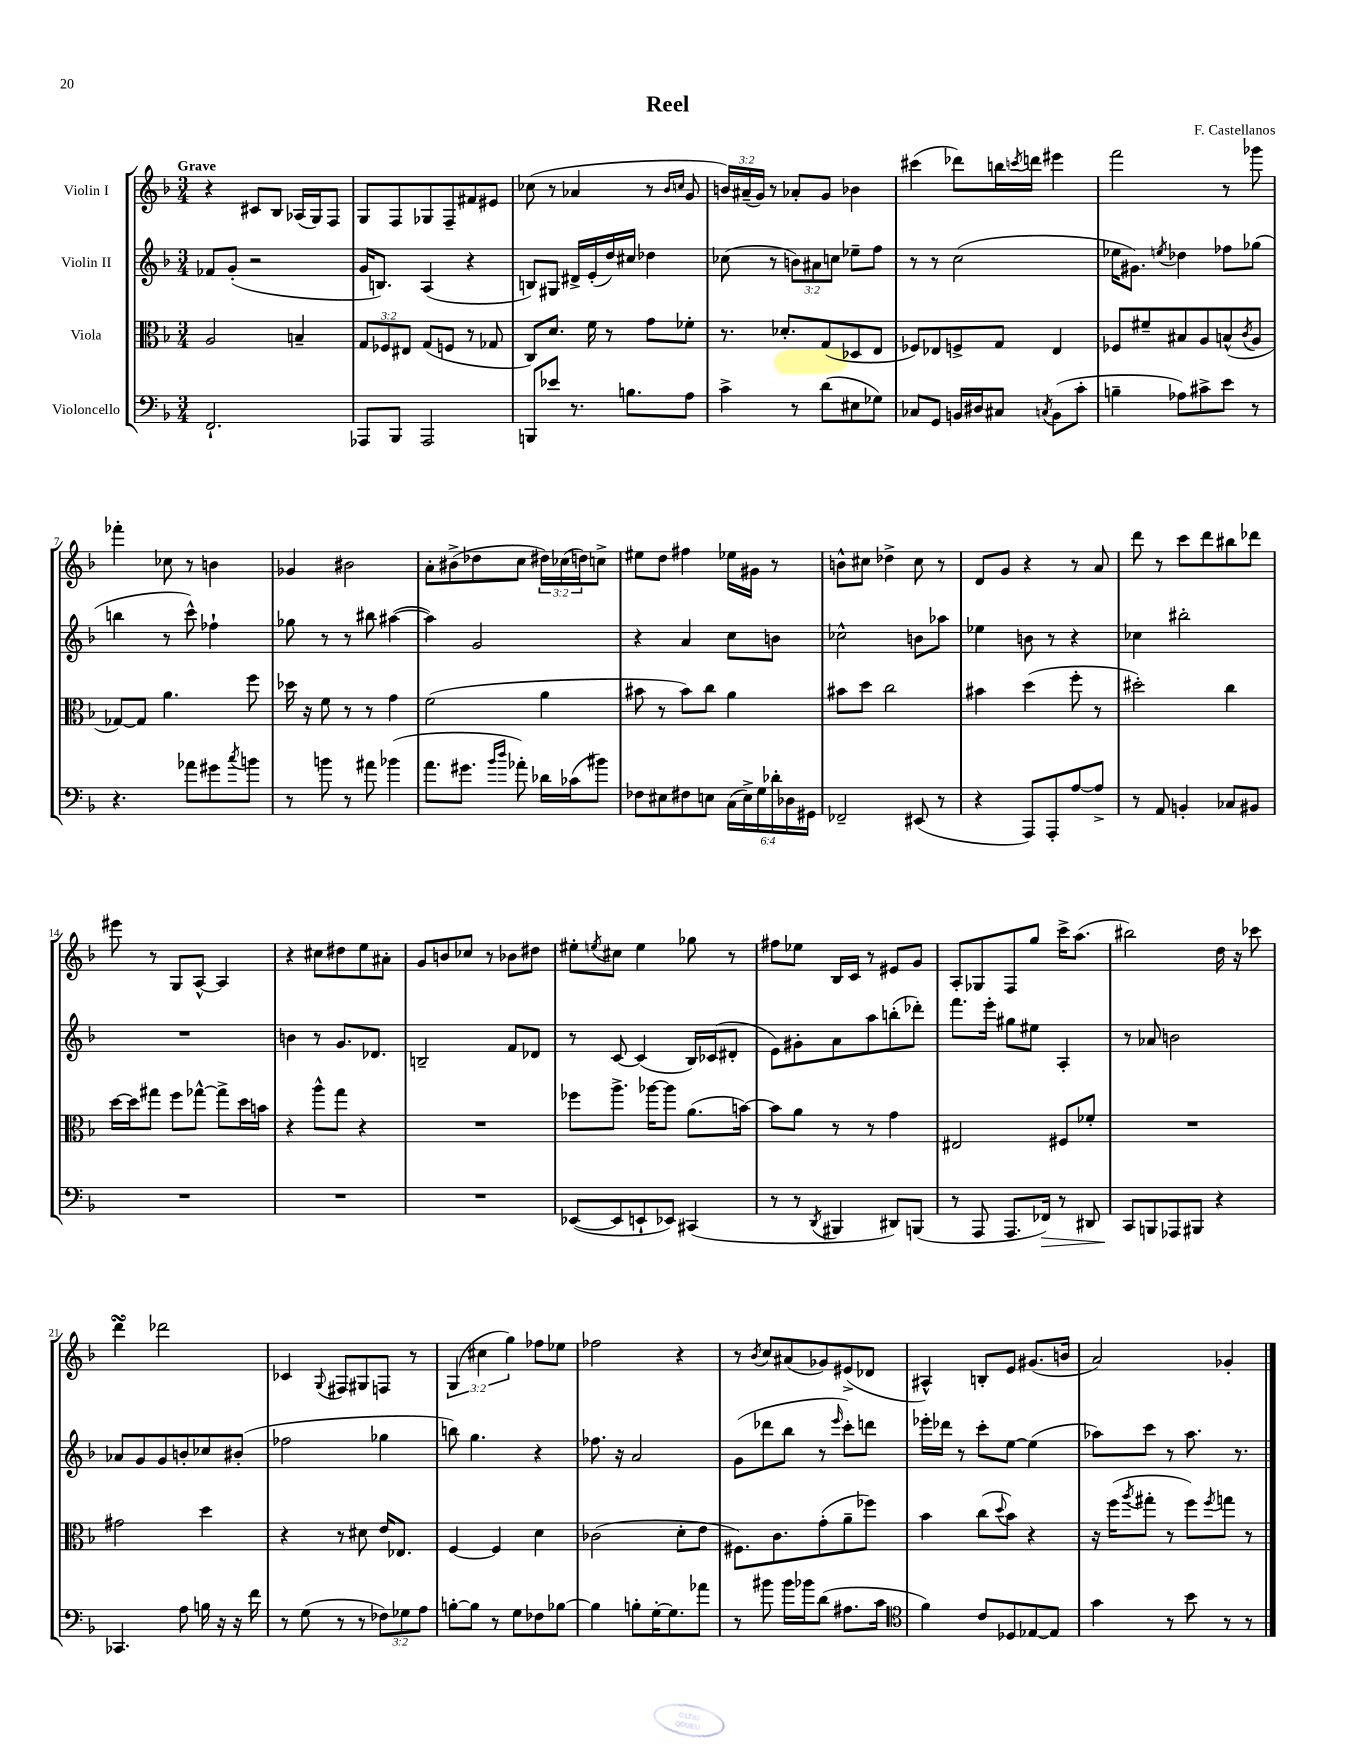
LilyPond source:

\header { title = "Reel" composer = "F. Castellanos" }
<<
\new StaffGroup <<
\new Staff = "s0" \with { instrumentName = "Violin I" } {
    \clef treble \key f \major \numericTimeSignature \time 3/4 \override Staff.TupletNumber.text = #tuplet-number::calc-fraction-text \tempo "Grave"
    r4 cis'8 bes8 aes16( g16) f8 |
    g8 f8 ges8 f8-- fis'8 eis'8 |
    ces''8( r8 aes'4 r8 \grace { bes'16 c''16 } g'8 |
    \tuplet 3/2 { b'16) ais'16--( g'16) } r8 aes'8-. g'8 bes'4 |
    cis'''4( des'''8) b''16 \acciaccatura { c'''8 } d'''16 eis'''4 |
    f'''2 r8 ges'''8 |
    fes'''4-. ces''8 r8 b'4 |
    ges'4 bis'2 |
    a'8-. bis'8->( des''8 c''8 \tuplet 3/2 { dis''16) ces''16( d''16) } c''8-> |
    eis''8 d''8 fis''4 ees''16 gis'16 r8 |
    b'8-^ cis''8 des''4-> cis''8 r8 |
    d'8 g'8 r4 r8 a'8 |
    d'''8 r8 c'''8 d'''8 bis''8 des'''8 |
    eis'''8 r8 g8 a8~-^ a4 |
    r4 cis''8 dis''8 e''8 ais'8-. |
    g'8 b'8 ces''8 r8 bes'8 dis''8 |
    eis''8-. \acciaccatura { e''8 } cis''8 e''4 ges''8 r8 |
    fis''8 ees''8 bes16 c'16 r8 eis'8 g'8 |
    a8-. ges8 f8 g''8 c'''16-> a''8.( |
    bis''2) d''16 r16 ces'''8 |
    d'''4\turn des'''2 |
    ces'4 \appoggiatura { g8 } fis8 gis8 f8 r8 |
    \tuplet 3/2 { g4( cis''4 g''4) } fes''8 ees''8 |
    fes''2 r4 |
    r8 \acciaccatura { bes'8 } c''8 ais'8( ges'8) eis'8->( des'8 |
    ais4-^) b8-. e'8 gis'8.( b'16 |
    a'2) ges'4-. \bar "|." |
}
\new Staff = "s1" \with { instrumentName = "Violin II" } {
    \clef treble \key f \major \numericTimeSignature \time 3/4 \override Staff.TupletNumber.text = #tuplet-number::calc-fraction-text
    fes'8 g'8-.( r2 |
    g'16 b8.) a4( r4 |
    b8) gis8 dis'16-> e'16-.( d''16) cis''16 des''4 |
    ces''8( r8 \tuplet 3/2 { b'8) ais'8 c''8 } ees''8-- f''8 |
    r8 r8 c''2( |
    ees''16 gis'8.) \acciaccatura { e''8 } des''4 fes''8 ges''8( |
    b''4 r8 c'''8-^) fes''4-! |
    ges''8 r8 r8 bis''8 ais''4~( |
    ais''4) g'2 |
    r4 a'4 c''8 b'8 |
    ces''2-^ b'8 aes''8 |
    ees''4 b'8 r8 r4 |
    ces''4 bis''2-. |
    R2. |
    b'4 r8 g'8. des'8. |
    b2-- f'8 des'8 |
    r8 c'8~ c'4( bes16) ces'16( dis'8-. |
    e'8) gis'8-. a'8 a''8 b''8-.( des'''8-.) |
    f'''8. e'''16-. gis''8 eis''8 a4-. |
    r8 aes'8 b'2 |
    aes'8 g'8 g'8 b'8-. ces''8 bis'8-.( |
    fes''2 ges''4 |
    b''8) g''4. r4 |
    fes''8. r16 a'2 |
    g'8( des'''8 bes''8 r8 \grace { e'''16 } c'''8-.) d'''8 |
    ees'''16-. des'''16 r8 c'''8-. e''8~ e''4( |
    aes''8) c'''8 r8 aes''8. r8. \bar "|." |
}
\new Staff = "s2" \with { instrumentName = "Viola" } {
    \clef alto \key f \major \numericTimeSignature \time 3/4 \override Staff.TupletNumber.text = #tuplet-number::calc-fraction-text
    a2 b4-- |
    \tuplet 3/2 { g8 fes8 eis8 } g8( f8 r8 ges8 |
    c8) d'8. f'16 r8 g'8 fes'8-. |
    r8. des'8.-. g8( des8 e8 |
    fes8) ees8 f8-> g8 ees4 |
    fes8 fis'8-- bis8 a8 b8-^( \acciaccatura { c'8 } a8 |
    ges8~) ges8 a'4. f''8 |
    des''16 r16 f'8 r8 r8 g'4 |
    f'2( a'4 |
    bis'8 r8 bis'8) c''8 a'4 |
    bis'8 d''8 c''2 |
    bis'4 d''4( f''8-. r8 |
    dis''2-.) c''4 |
    d''16~ d''16 gis''8 f''8 ges''8~-^ ges''8-> d''16 b'16 |
    r4 a''8-^ g''8 r4 |
    R2. |
    fes''8 a''8.-> aes''16~ aes''8 a'8.( b'16~) |
    b'8 a'8 r8 r8 g'4 |
    eis2 fis8 fes'8-. |
    R2. |
    gis'2 d''4 |
    r4 r8 dis'8 e'16 ees8. |
    f4~ f4 d'4 |
    ces'2( d'8-. e'8 |
    fis8.) c'8. g'8-.( a'8-- fes''8) |
    bes'4 c''8( \appoggiatura { d''8 } bes'8) r4 |
    r16 f''16( \acciaccatura { a''8 } gis''8-. r8 f''8) \acciaccatura { f''8 } g''8 r8 \bar "|." |
}
\new Staff = "s3" \with { instrumentName = "Violoncello" } {
    \clef bass \key f \major \numericTimeSignature \time 3/4 \override Staff.TupletNumber.text = #tuplet-number::calc-fraction-text
    f,2.-! |
    aes,,8 bes,,8 aes,,2 |
    b,,8 ees'8 r8. b8. a8 |
    c'4-> r8 d'8( eis8 ges8) |
    ces8 g,8 b,16 dis16 cis8 \acciaccatura { c8 } b,8( c'8-. |
    b4-- aes8) cis'8-> e'8 r8 |
    r4. aes'8 gis'8 \acciaccatura { c''8 } b'8 |
    r8 b'8 r8 ais'8 bes'4( |
    a'8. gis'8. \grace { bes'16 d''16 } aes'8-.) des'16 ces'16( bis'8) |
    fes8 eis8 fis8 e8 \tuplet 6/4 { c16( e16->) g16 des'16-. des16 gis,16 } |
    fes,2-- eis,8( r8 |
    r4 a,,8) a,,8-. a8~ a8-> |
    r8 a,8 b,4-. ces8 bis,8 |
    R2. |
    R2. |
    R2. |
    ees,8~( ees,8 e,8-! ees,8) cis,4( |
    r8 r8 \acciaccatura { d,8 } bis,,4 dis,8) b,,8( |
    r8 a,,8 a,,8. fes,16\>) r8 dis,8 |
    c,8\! b,,8 aes,,8 bis,,8 r4 |
    ces,4. a8 b16 r16 r16 f'16 |
    r8 g8( r8 r8 \tuplet 3/2 { fes8) ges8 a8 } |
    b8~-. b8 r8 g8 fes8 bes8~ |
    bes4 b8-. g16~-. g8. aes'8 |
    r8 bis'8 bis'16 bes'16 d'8( ais8. c'16 |
    \clef tenor f'4) c'8 des8 ees8~ ees8 |
    g'4 r8 bes'8 r8 r8 \bar "|." |
}
>>
>>
